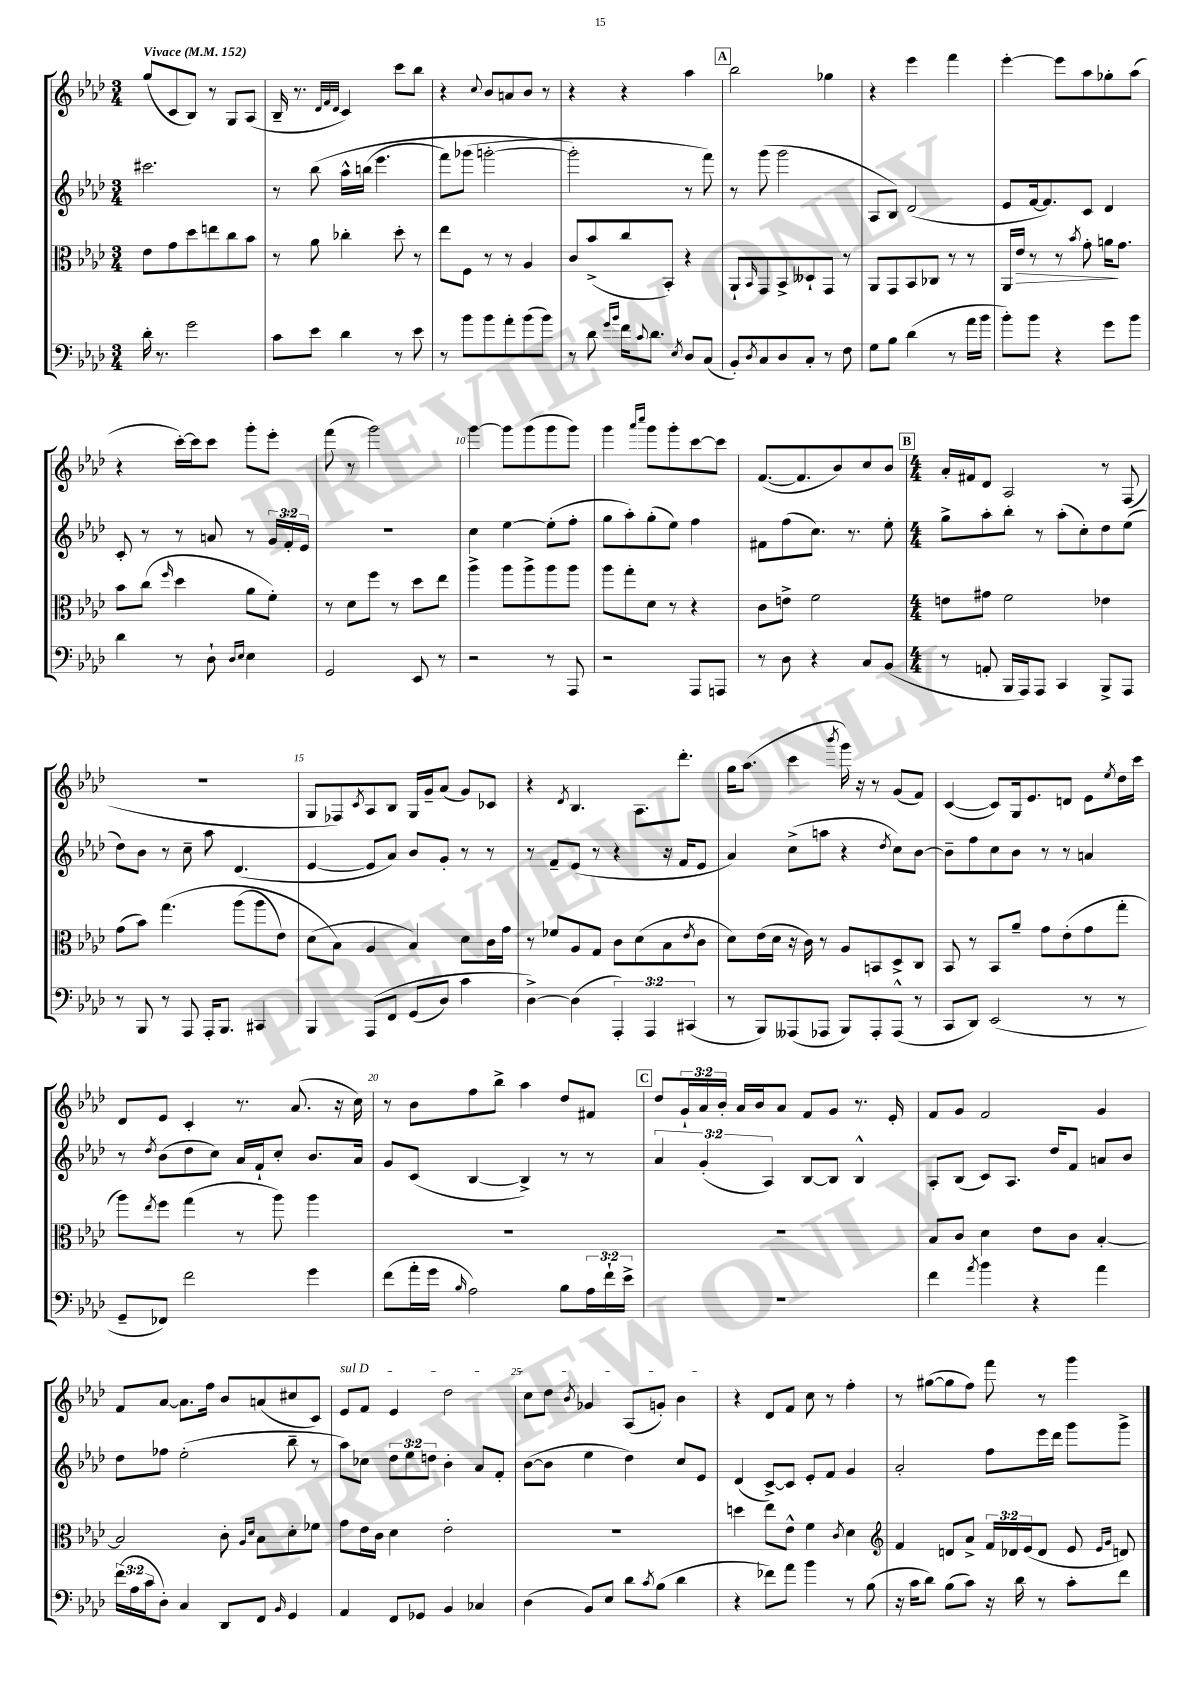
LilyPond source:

<<
\new StaffGroup <<
\new Staff = "s0" {
    \clef treble \key aes \major \numericTimeSignature \time 3/4 \override Staff.TupletNumber.text = #tuplet-number::calc-fraction-text \tempo "Vivace" 4 = 152
    g''8( c'8 bes8) r8 g8 aes8( |
    bes16-- r8. \grace { des'32 f'32 des'32 } c'4) c'''8 bes''8 |
    r4 \appoggiatura { c''8 } bes'8 a'8 bes'8 r8 |
    r4 r4 aes''4 |
    \mark \markup { \box "A" } bes''2 ges''4 |
    r4 ees'''4 f'''4 |
    ees'''4~-. ees'''8 aes''8 ges''8-. aes''8( |
    r4 c'''16~-.) c'''16 c'''8 g'''8-. ees'''8-. |
    f'''8( r8 g'''2) |
    g'''4~ g'''8 g'''8( g'''8 g'''8) |
    g'''4 \grace { aes'''16 c''''16 } g'''8 g'''8-. c'''8~ c'''8 |
    f'8.~( f'8. bes'8) c''8 bes'8 |
    \mark \markup { \box "B" } \numericTimeSignature \time 4/4 aes'16-. fis'16 des'8 aes2 r8 f8( |
    R1 |
    g8 fes8) \acciaccatura { c'8 } aes8 bes8 g16 g'16-- aes'8( g'8) ces'8 |
    r4 \acciaccatura { des'8 } bes4. aes8. des'''8.-. |
    g''16 aes''8.( c'''4 \acciaccatura { bes'''8 } g'''16) r16 r8 g'8( f'8) |
    c'4~( c'8) g16 ees'8. d'8 ees'8 \acciaccatura { ees''8 } des''16 c'''16 |
    des'8 ees'8 c'4-. r8. aes'8.( r16 c''16) |
    r8 bes'8 f''8 bes''8-> aes''4 des''8 fis'8 |
    \mark \markup { \box "C" } des''8 \tuplet 3/2 { g'16-! aes'16 bes'16-. } aes'16 bes'16 aes'8 f'8 g'8 r8. ees'16-. |
    f'8 g'8 f'2 g'4 |
    f'8 aes'8~ aes'8. f''16 bes'8 a'8( cis''8 c'8) |
    \once \override TextSpanner.bound-details.left.text = \markup { \italic "sul D" } ees'8\startTextSpan f'8 ees'4 des''2 |
    c''8 des''8 \acciaccatura { bes'8 } ges'4 aes8( g'8-.) bes'4\stopTextSpan |
    r4 des'8 f'8 c''8 r8 f''4-. |
    r8 gis''8~( gis''8 f''8) f'''8 r8 g'''4 \bar "|." |
}
\new Staff = "s1" {
    \clef treble \key aes \major \numericTimeSignature \time 3/4 \override Staff.TupletNumber.text = #tuplet-number::calc-fraction-text
    cis'''2. |
    r8 bes''8\( aes''16-^ b''16( ees'''4. |
    f'''8) ges'''8( g'''2~-. |
    g'''2-.\) r8 f'''8) |
    \mark \markup { \box "A" } r8 g'''8( g'''2 |
    aes8 bes8) des'2( |
    ees'8 f'16~ f'8.) c'8 des'4 |
    c'8-. r8 r8 a'8 r8 \tuplet 3/2 { g'16 f'16-. ees'16 } |
    R2. |
    c''4 ees''4~ ees''8-.( f''8-. |
    g''8 aes''8-.) g''8-.( ees''8) f''4 |
    fis'8 f''8( c''8.) r8. ees''8-. |
    \mark \markup { \box "B" } \numericTimeSignature \time 4/4 g''8-> aes''8-. bes''8-. r8 aes''8-.( c''8-.) des''8 ees''8( |
    des''8) bes'8 r8 c''8-- aes''8 des'4.( |
    ees'4~ ees'8 aes'8) bes'8 g'8-. r8 r8 |
    r8 f'8-- ees'8( r8 r4 r16 f'16 ees'8 |
    aes'4) c''8->( a''8 r4 \acciaccatura { des''8 } c''8) bes'8~ |
    bes'8-- f''8 c''8 bes'8 r8 r8 a'4 |
    r8 \acciaccatura { des''8 } bes'8( des''8 c''8) aes'16 f'16-! c''8-. bes'8. aes'16 |
    g'8 c'8( bes4~ bes4->) r8 r8 |
    \mark \markup { \box "C" } \tuplet 3/2 { aes'4 g'4-.( aes4) } bes8~ bes8 bes4-^ |
    aes8-. bes8( c'8) aes8. des''16 f'8 a'8 bes'8 |
    des''8 fes''8 ees''2-.( bes''8-- r8 |
    aes''8) ces''8 \tuplet 3/2 { des''8 ees''8 d''8 } bes'4-. aes'8 f'8-. |
    bes'8~( bes'8 ees''4 des''4) c''8 ees'8 |
    des'4( c'8~->) c'8 ees'8-. f'8 g'4 |
    aes'2-. f''8 ees'''16 des'''16 g'''8 g'''8-> \bar "|." |
}
\new Staff = "s2" {
    \clef alto \key aes \major \numericTimeSignature \time 3/4 \override Staff.TupletNumber.text = #tuplet-number::calc-fraction-text
    ees'8 g'8 des''8 e''8 c''8 bes'8 |
    r8 aes'8 ces''4-. des''8-. r8 |
    ees''8 f8 r8 r8 aes4 |
    c'8 bes'8->( c''8 bes,8-.) r4 |
    \mark \markup { \box "A" } aes,8-! \grace { bes,16 } g,8 bes,8-> deses8-! g,8 r8 |
    aes,8 g,8 bes,8 ces8 r8 r8 |
    aes,16 ees'16\> r8 r8 \acciaccatura { bes'8 } g'8-. a'16\! g'8. |
    bes'8 c''8( \grace { f''16 } des''4 aes'8 f'8-.) |
    r8 des'8 f''8 r8 des''8 ees''8 |
    aes''4-> aes''8 aes''8-> aes''8 aes''8 |
    aes''8 g''8-. des'8 r8 r4 |
    c'8 e'8-> f'2 |
    \mark \markup { \box "B" } \numericTimeSignature \time 4/4 e'8 gis'8 f'2 ees'4 |
    g'8( bes'8) g''4.\( aes''8( aes''8 ees'8) |
    des'8( bes8\) aes4 bes4) des'8 c'16 g'16 |
    r8 fes'8 aes8 g8 c'8 des'8( bes8 \acciaccatura { ees'8 } c'8 |
    des'8) ees'16( des'16 r16 c'16) r8 aes8 b,8 des8-> c8 |
    bes,8 r8 bes,8 aes'8-- g'8 ees'8-.( g'8 g''8-. |
    aes''8) \acciaccatura { ees''8 } f''8 g''4( r8 aes''8) aes''4 |
    R1 |
    \mark \markup { \box "C" } R1 |
    bes8 c'8 des'4 ees'8 c'8 bes4~-. |
    bes2 c'8-. \grace { aes16 des'16 } bes8 des'8-. fes'8 |
    g'8 ees'16 c'16 des'4 ees'2-. |
    R1 |
    d''4 ees''8 ees'8-^ f'4 \acciaccatura { c'8 } des'4 |
    \clef treble f'4 d'8 aes'8-> \tuplet 3/2 { f'16 des'16 ees'16( } des'8 ees'8 \grace { ees'16 g'16 } d'8) \bar "|." |
}
\new Staff = "s3" {
    \clef bass \key aes \major \numericTimeSignature \time 3/4 \override Staff.TupletNumber.text = #tuplet-number::calc-fraction-text
    des'16-. r8. g'2 |
    c'8 ees'8 des'4 r8 ees'8 |
    r8 bes'8 bes'8 aes'8-. bes'8( bes'8) |
    r8 des'8 \grace { g'16 bes'16 } f'16 \appoggiatura { c'8 } des'8. \acciaccatura { ees8 } des8 c8( |
    \mark \markup { \box "A" } bes,8-.) \acciaccatura { des8 } c8 des8 c8-. r8 f8 |
    g8 bes8 des'4( r8 aes'16 bes'16 |
    bes'8-.) bes'8 r4 g'8 bes'8 |
    des'4 r8 des8-! \grace { des16 ees16 } ees4 |
    g,2 ees,8 r8 |
    r2 r8 aes,,8 |
    r2 aes,,8 a,,8 |
    r8 des8 r4 c8 bes,8( |
    \mark \markup { \box "B" } \numericTimeSignature \time 4/4 r8 a,8-. bes,,16 aes,,16) aes,,8 c,4 bes,,8-> aes,,8 |
    r8 bes,,8 r8 aes,,8 aes,,16-. bes,,8. cis,4 |
    bes,,4 aes,,8\( f,8 g,8( des8) c'4 |
    des4~->\) des4( \tuplet 3/2 { aes,,4-.) aes,,4 cis,4( } |
    r8 bes,,8) aeses,,8( aes,,8 bes,,8) aes,,8-. aes,,8-^( r8 |
    c,8 des,8) ees,2( r8 r8 |
    g,8-- fes,8) f'2 g'4 |
    f'8( aes'16-. g'16 \grace { bes16 } aes2) bes8 \tuplet 3/2 { aes16 f'16-! ees'16-> } |
    \mark \markup { \box "C" } R1 |
    f'4 \acciaccatura { aes'8 } bes'4 r4 aes'4 |
    \tuplet 3/2 { f'16( aes16 c'16 } des8-.) c4 des,8 f,8 \grace { bes,16 } g,4 |
    aes,4 f,8 ges,8 bes,4 ces4 |
    des4( bes,8) ees8 des'8 \acciaccatura { c'8 } bes8( des'4 |
    r4 fes'8) aes'8 bes'4 r8 bes8( |
    r16 c'16 des'8) bes8( c'8) r16 des'16 r8 c'8-. f'8 \bar "|." |
}
>>
>>
\layout { \context { \Score \override BarNumber.break-visibility = ##(#f #t #t) barNumberVisibility = #(every-nth-bar-number-visible 5) } }
